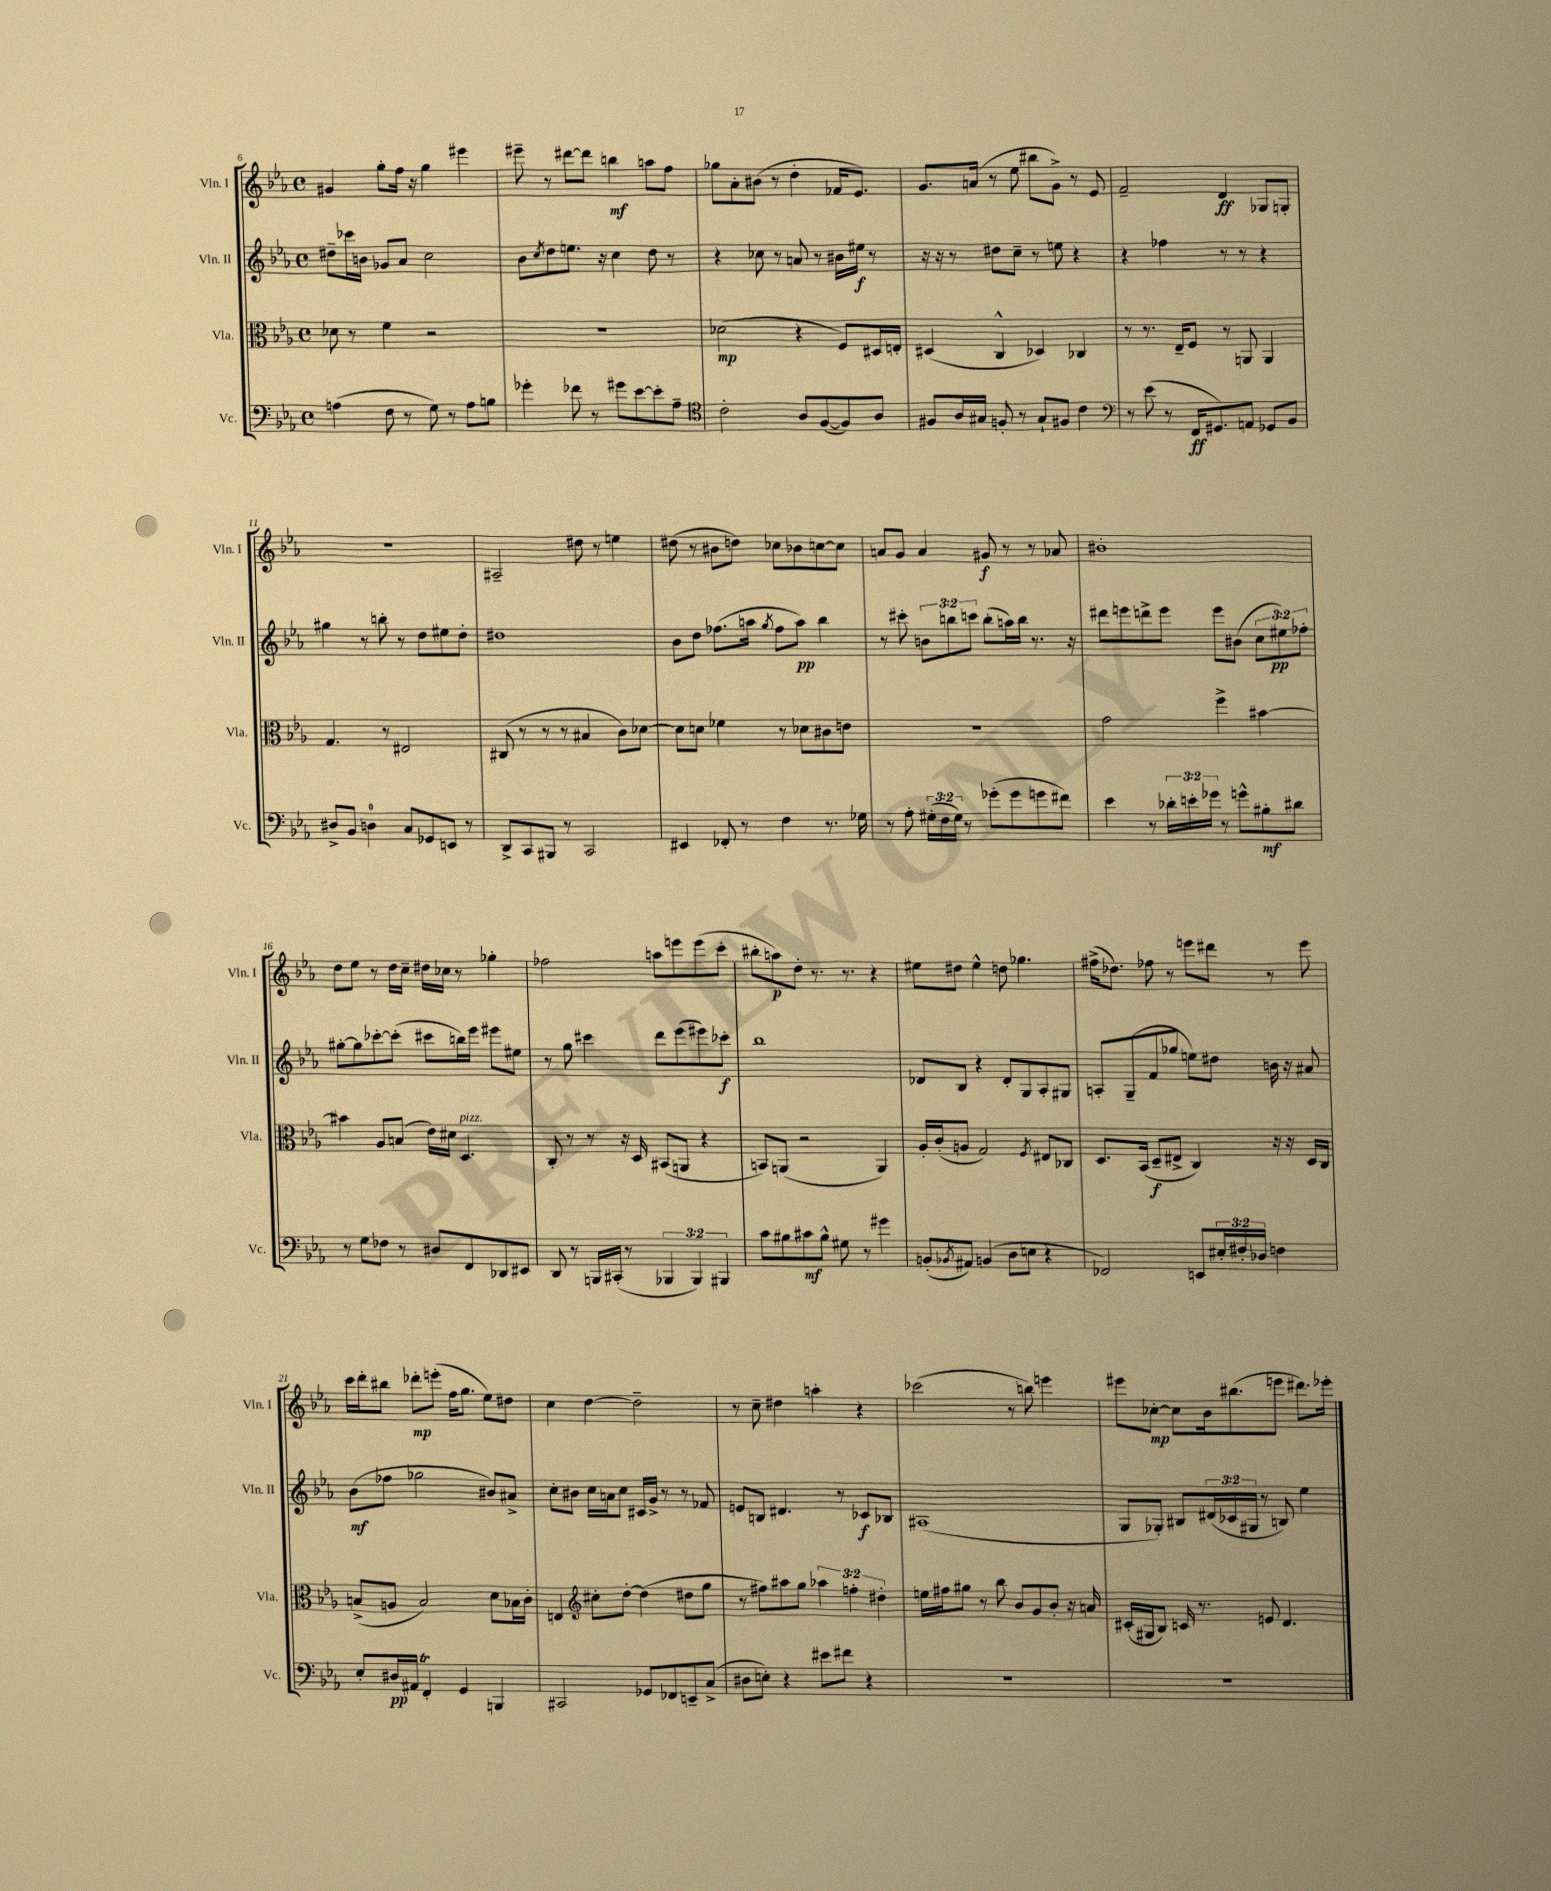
<<
\new StaffGroup <<
\new Staff = "s0" \with { instrumentName = "Vln. I" shortInstrumentName = "Vln. I" } {
    \clef treble \key ees \major \defaultTimeSignature \time 4/4
    gis'4 g''8-. f''16 r16 g''4 eis'''4 |
    eis'''8-- r8 dis'''8~ dis'''8 b''4\mf a''8 f''8 |
    ges''8 aes'8-. bis'8( r8 d''4-. fes'16 ees'8.) |
    g'8. a'16( r8 ees''8 bis''8 g'8->) r8 ees'8 |
    f'2-- d'4\ff ges8 g8-. |
    R1 |
    ais2-- dis''8 r8 e''4 |
    dis''8( r8 bis'8 d''8) ces''8 bes'8 c''8~ c''8 |
    a'8 g'8 a'4 gis'8\f r8 r8 aes'8 |
    bis'1-. |
    d''8 ees''8 r8 d''16 c''16-- dis''16 ces''16 r8 ges''4-. |
    fes''2 a''8 e'''8 e'''8( c'''8-. |
    bis''8-. a''8\p) d''8-. r8. r8. r4 |
    eis''8 dis''8 eis''4-^ d''8 ges''4. |
    fis''16->( des''8.) fes''8 r8 e'''8 dis'''8 r8 e'''8 |
    c'''16 d'''16-. bis''8 des'''8-.\mp e'''8-.( f''16 g''8. ees''8) dis''8 |
    c''4 d''4~ d''2-- |
    r8 c''8-- dis''4 a''4-. r4 |
    ces'''2( r8 b''8) e'''4 |
    eis'''8 ces''8~-.\mp ces''8 bes'16 bis''8.( e'''8 dis'''8.) ees'''16-. \bar "|." |
}
\new Staff = "s1" \with { instrumentName = "Vln. II" shortInstrumentName = "Vln. II" } {
    \clef treble \key ees \major \defaultTimeSignature \time 4/4 \override Staff.TupletNumber.text = #tuplet-number::calc-fraction-text
    dis''8-- ces'''16 b'16 ges'8 aes'8 c''2 |
    bes'8 \acciaccatura { c''8 } d''8 e''8. r16 c''4 d''8 r8 |
    r4 ces''8 r8 a'8 r8 bis'16 eis''16\f r8 |
    r16 r16 r8 dis''8 c''8-- r8 e''8 r4 |
    r4 fes''4 r8 r8 r4 |
    gis''4 r8 b''8-. r8 d''8 eis''8 d''8-. |
    dis''1 |
    bes'8 d''8 fes''8.( a''16 \acciaccatura { g''8 } fes''8 a''8\pp) bes''4 |
    r8 cis'''8-. \tuplet 3/2 { b'8 b''8 c'''8 } b''8-.( a''16) b''16 r8. r16 |
    dis'''8 e'''8 d'''8-> e'''8 e'''8 bis'8( \tuplet 3/2 { c''8 eis''8\pp) fes''8-. } |
    gis''8~-. gis''8 ces'''8~-. ces'''8-.( cis'''8 b''16) ees'''16 eis'''8 eis''8 |
    r8 g''8 cis'''4 d'''8 ees'''8( eis'''8) ces'''8-.\f |
    bes''1 |
    des'8 bes8 r4 des'8-. g8 aes8-. gis8 |
    a8-. g8--( f'8 ges''8 e''8) dis''8 b'16 r16 ais'8 |
    bes'8\mf( fes''8 ges''2 bis'8) ais'8-> |
    c''8-. bis'8 c''16 a'16 c''8 cis'16 g'16-> r8 r8 fes'8 |
    e'8 b8 dis'4. r8 ces'8\f bes8 |
    ais1( |
    g8 ges8-.) bis8 \tuplet 3/2 { dis'16( ces'16 gis16 } r8 b8) ees''4 \bar "|." |
}
\new Staff = "s2" \with { instrumentName = "Vla." shortInstrumentName = "Vla." } {
    \clef alto \key ees \major \defaultTimeSignature \time 4/4 \override Staff.TupletNumber.text = #tuplet-number::calc-fraction-text
    des'8 r8 f'4 r2 |
    R1 |
    des'2\mp( r4 f8) dis16 e16-. |
    dis4( c4-^ des4) ces4 |
    r8 r8. ees16-- f8 r8 a,8 a,4 |
    g4. r8 eis2 |
    cis8( r8 r8 r8 bis4 c'8) des'8~ |
    des'8 d'8 fes'4 r8 des'8 cis'8 e'8 |
    R1 |
    g'2 f''4-> bis'4~ |
    bis'4 aes8 b8( ees'16) dis'16 d4.^\markup { \italic "pizz." } |
    c8-. r8 r8 r16 d16 bis,8( a,8 r4 |
    b,8) a,8( r2 a,4) |
    aes16-. c'16-.( a8 g2) \acciaccatura { f8 } eis8 ces8 |
    d8. bes,16( d8--\f eis8-> c4) r16 r16 d16 c16 |
    b8->( a8 b2) d'8 bes16 c'16-. |
    e4 \clef treble cis''8-. d''8~-. d''4( dis''8 g''8 |
    r8 fis''8) ais''8 g''8 \tuplet 3/2 { aes''4 f''4-. dis''4-. } |
    e''16 fis''16 gis''8 r8 bes''8 bes'8 g'8 bes'8-. r16 a'16 |
    cis'16-.( gis16 bes8) c'16 r8. e'8 d'4. \bar "|." |
}
\new Staff = "s3" \with { instrumentName = "Vc." shortInstrumentName = "Vc." } {
    \clef bass \key ees \major \defaultTimeSignature \time 4/4 \override Staff.TupletNumber.text = #tuplet-number::calc-fraction-text
    a4( f8 r8 g8) r8 a8 b8 |
    ges'4-. fes'8 r8 gis'8 ees'8~ ees'8-. aes8-- |
    \clef tenor c'2-. aes8 f8~( f8) aes8 |
    fis8 aes16 gis16 f8-. r8 gis8-! fis8 c'4 |
    \clef bass r8 ees'8( r8 f,16\ff gis,8.) a,8 ges,8 bes,8 |
    dis8-> bes,8 d4-0 c8 ges,8 e,8 r8 |
    d,8-> c,8 bis,,8 r8 c,2 |
    eis,4 fes,8-. r8 f4 r8. ges16 |
    r8 aes8-. \tuplet 3/2 { gis16-.( f16 gis16) } r8 ges'8-.( ges'8 g'8 fis'8) |
    ees'4 r8 \tuplet 3/2 { des'16-. e'16-. ges'16 } r8 g'8-^ bis8-.\mf dis'8 |
    r8 g8 fes8 r8 dis8 f,8 des,8 eis,8 |
    d,8 r8 b,,16 cis,16-.( r8 \tuplet 3/2 { bes,,4 bes,,4) bis,,4 } |
    c'8 bis8 cis'8\mf bis8-^ gis8 r8 gis'4 |
    b,8-.( \acciaccatura { bes,8 } ais,8) b,4( d8 e8 r4 |
    fes,2) e,8 \tuplet 3/2 { eis16-. fis16-. des16 } f4 |
    ees8-. dis16\pp ais,16 f,4-.\trill g,4 b,,4 |
    cis,2 ges,8 fes,8 e,8-- c8->( |
    dis8 e8-.) r4 eis'8 fis'8 r4 |
    R1 |
    R1 \bar "|." |
}
>>
>>
\layout { \context { \Score currentBarNumber = #6 } }
